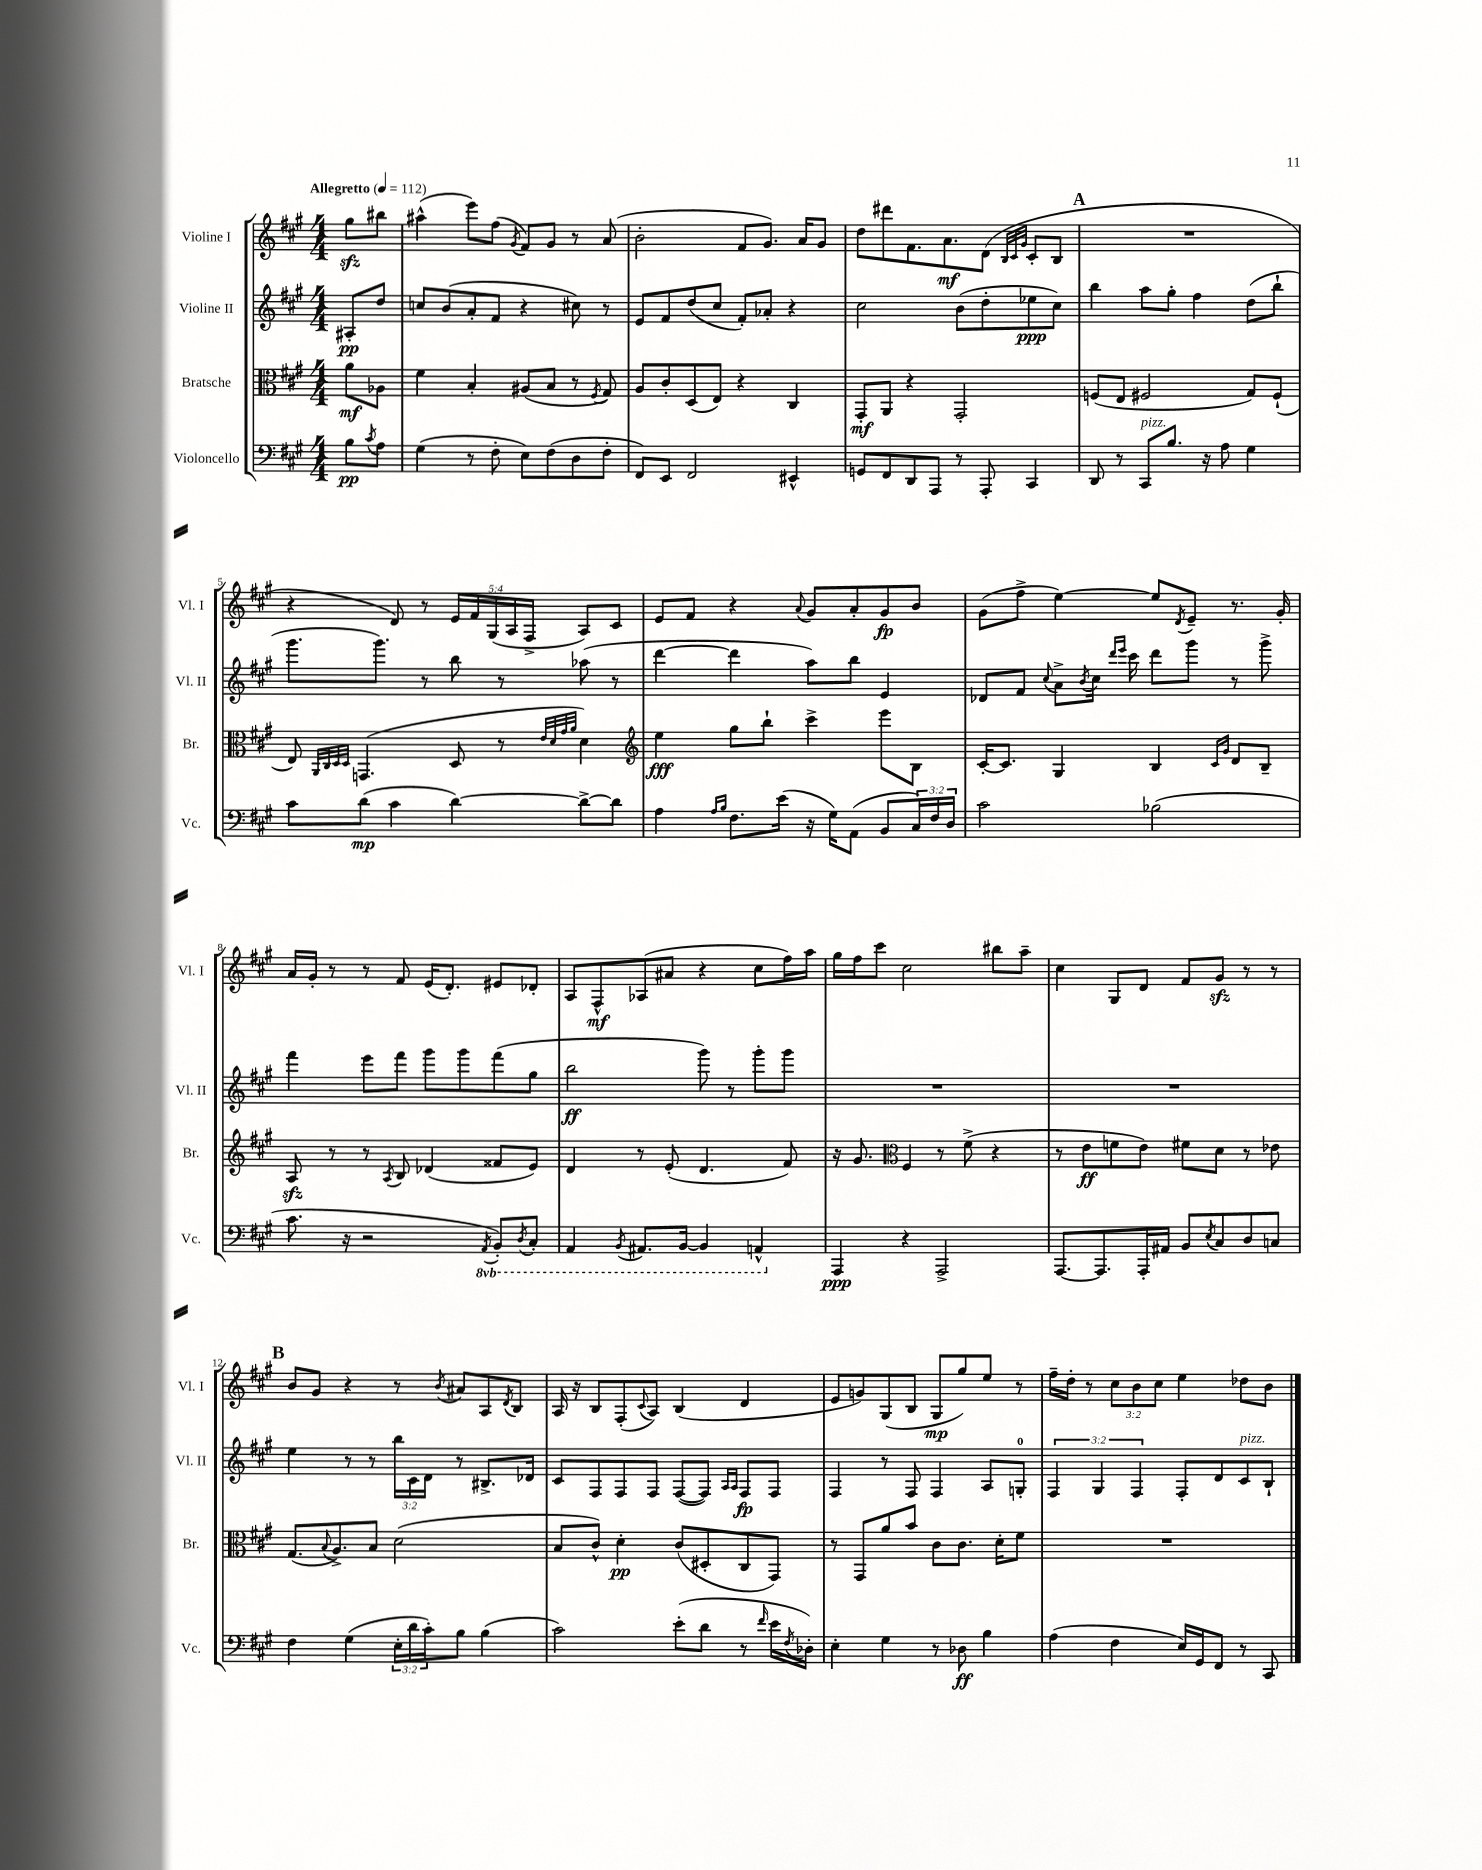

**kern	**kern	**kern	**kern
*staff4	*staff3	*staff2	*staff1
*clefF4	*clefC3	*clefG2	*clefG2
*k[f#c#g#]	*k[f#c#g#]	*k[f#c#g#]	*k[f#c#g#]
*M4/4	*M4/4	*M4/4	*M4/4
*MM112	*MM112	*MM112	*MM112
8B\L	8a\L	8A#'/L	8gg#\L
8qc#/	.	.	.
8A\J	8A-\J	8dd/J	8bb#\J
=	=	=	=
(4G#\	4f#\	8cc/L	(4aa#^^\
.	.	(8b/	.
8r	4B'/	8a'/	8eee\L)
8F#'\	.	8f#/J	(8ff#\J
.	.	.	8qg#/
8E\L)	(8A#/L	4r	8f#/L)
(8F#\	8B/J	.	8g#/J
8D\	8r	8cc#\)	8r
.	8qF#/	.	.
8F#'\J	8G#/)	8r	(8a/
=	=	=	=
8FF#/L)	8A/L	8e/L	2b'\
8EE/J	8c#'/	8f#/	.
2FF#/	(8D/	(8dd/	.
.	8E/J)	8cc#/J	.
.	4r	8f#'/L)	8f#/L
.	.	8a-'/J	8.g#/J)
4EE#^^/	4C#/	4r	.
.	.	.	16a/LK
.	.	.	8g#/J
=	=	=	=
8GG/L	8GG#'/L	2cc#\	8dd\L
8FF#/	8AA/J	.	8ddd#\
8DD/	4r	.	8.f#\
8AAA/J	.	.	.
.	.	.	8.a\
8r	2GG#'/	(8b\L	.
8AAA'/	.	8dd'\	(8d\J
.	.	.	32qqB/LLL
.	.	.	32qqc#/
.	.	.	32qqg#/JJJ
4CC#/	.	8ee-\	8c#'/L
.	.	8cc#\J)	8B/J
=	=	=	=
8DD/	(8F/L	4bb\	1r
8r	8E/J	.	.
8CC#/L	2F#/	8aa\L	.
8.B/J	.	8gg#'\J	.
.	.	4ff#\	.
16r	.	.	.
8A\	.	.	.
4G#\	8G#/L)	(8dd\L	.
.	(8F#`/J	8bb`\J	.
=	=	=	=
8c#\L	8E/)	8.ggg#\L	4r
.	32qqAA/LLL	.	.
.	32qqC#/	.	.
.	32qqD/	.	.
.	32qqD/JJJ	.	.
(8d\J	(4.GG/	.	.
.	.	8.ggg#\J)	.
4c#\	.	.	8d/)
.	.	8r	8r
[4d\)	8D/	8bb\	20e/LL
.	.	.	20f#/
.	.	.	(20G#/
.	8r	8r	.
.	.	.	20A/
.	.	.	20F#^/JJ
.	32qqe/LLL	.	.
.	32qqd/	.	.
.	32qqg#/	.	.
.	32qqa/JJJ	.	.
8d^\_L	4d\)	(8aa-\	8A/L)
8d\]J	.	8r	8c#/J
=	=	=	=
*	*clefG2	*	*
4A\	4ee\	[4ddd\	8e/L
.	.	.	8f#/J
16qqA/LL	.	.	.
16qqB/JJ	.	.	.
8.F#\L	8gg#\L	4ddd\]	4r
.	8bb`\J	.	.
(16e\Jk	.	.	.
.	.	.	8qqa/
16r	4ccc#^\	8aa\L)	8g#/L
16G#\LK)	.	.	.
(8AA\J	.	8bb\J	8a'/
8BB/L	8eee\L	4e/	8g#/
24C#/L)	8B\J	.	8b/J
24F#/	.	.	.
24D/JJ	.	.	.
=	=	=	=
2c#\	[16c#'/LK	8d-/L	(8g#\L
.	8.c#/]J	.	.
.	.	8f#/J	8ff#^\J
.	.	8qqcc#/	.
.	4G#/	8a^\L	[4ee\)
.	.	8qb/	.
.	.	16cc#\Jk	.
.	.	16qqddd/LL	.
.	.	16qqeee/JJ	.
.	.	16ccc#\	.
(2B-\	4B/	8ddd\L	8ee/]L
.	.	.	8qd/
.	.	8ggg#\J	8e~/J
.	16qqc#/LL	.	.
.	16qqg#/JJ	.	.
.	8d/L	8r	8.r
.	8B~/J	8ggg#^\	.
.	.	.	16g#'/
=	=	=	=
8.c#\	8A/	4fff#\	16a/LL
.	.	.	16g#'/JJ
.	8r	.	8r
16r	.	.	.
2r	8r	8eee\L	8r
.	8qA/	.	.
.	8B/	8fff#\J	8f#/
.	(4d-/	8ggg#\L	(16e/LK
.	.	.	8.d'/J)
.	.	8ggg#\	.
8qAAA/	.	.	.
8BBB'/L)	8f##/L	(8fff#\	8e#/L
8qDD/	.	.	.
8CC#'/J	8e/J)	8gg#\J	8d-'/J
=	=	=	=
4AAA/	4d/	2bb\	8A/L
.	.	.	8F#^^/
8qBBB/	.	.	.
8.AAA#/L	8r	.	(8A-/
.	(8e'/	.	8a#/J
[16BBB/Jk	.	.	.
4BBB/]	4.d/	8ggg#\)	4r
.	.	8r	.
4AAA^^/	.	8ggg#'\L	8cc#\L
.	8f#/)	8ggg#\J	16ff#\L)
.	.	.	16aa\JJ
=	=	=	=
4AAA/	16r	1r	16gg#\LL
.	8.g#/	.	16ff#\J
.	.	.	8ccc#\J
*	*clefC3	*	*
4r	4F#/	.	2cc#\
2AAA^/	8r	.	.
.	(8f#^\	.	.
.	4r	.	8bb#\L
.	.	.	8aa~\J
=	=	=	=
[8.AAA/L	8r	1r	4cc#\
.	8e\L	.	.
8.AAA/]	.	.	.
.	8f\	.	8G#/L
16AAA'/L	8e\J)	.	8d/J
16AA#/JJ	.	.	.
8BB/L	8f#\L	.	8f#/L
8qE/	.	.	.
8C#/	8d\J	.	8g#/J
8D/	8r	.	8r
8C/J	8e-\	.	8r
=	=	=	=
4F#\	(8.G#/L	4ee\	8b/L
.	.	.	8g#/J
.	8qqB/	.	.
.	8.A^/)	.	.
(4G#\	.	8r	4r
.	8B/J	8r	.
24E'\LL	(2d\	24bb\LL	8r
24d\	.	24c#\	.
24c#'\J)	.	24d\JJ	.
.	.	.	8qb/
8B\J	.	8r	8a#/L
(4B\	.	8.B#^/L	8A/
.	.	.	8qd/
.	.	.	8B/J
.	.	16d-/Jk	.
=	=	=	=
2c#\)	8B/L	8c#/L	16A/
.	.	.	16r
.	8c#^^/J)	8F#/	8B/L
.	4d'\	8F#/	(8F#'/
.	.	.	8qqc#/
.	.	8F#/J	8A/J)
(8e'\L	(8c#/L	([8F#/L	(4B/
8d\J	8D#'/	8F#/]J)	.
.	.	16qqA/LL	.
.	.	16qqA/JJ	.
8r	8C#/	8F#/L	4d/
16qqf#/	.	.	.
16e\LL	8GG#/J)	8F#/J	.
8qF#/	.	.	.
16D-'\JJ)	.	.	.
=	=	=	=
4E'\	8r	4F#/	8e/L
.	8GG#/L	.	8g/)
4G#\	8a/	8r	(8G#/
.	8b/J	8F#/	8B/J
8r	8c#\L	4F#/	8G#/L
8D-\	8.c#\J	.	8gg#/)
4B\	.	8A/L	8ee/J
.	16d'\LK	.	.
.	8f#\J	8G'/J	8r
=	=	=	=
(4A\	1r	6F#/	16ff#~\LL
.	.	.	16dd'\JJ
.	.	.	8r
.	.	6G#/	.
4F#\	.	.	12cc#\L
.	.	6F#/	12b\
.	.	.	12cc#\J
16E/LL)	.	8F#'/L	4ee\
16GG#/J	.	.	.
8FF#/J	.	8d/	.
8r	.	8c#/	8dd-\L
8CC#/	.	8B`/J	8b\J
==	==	==	==
*-	*-	*-	*-
